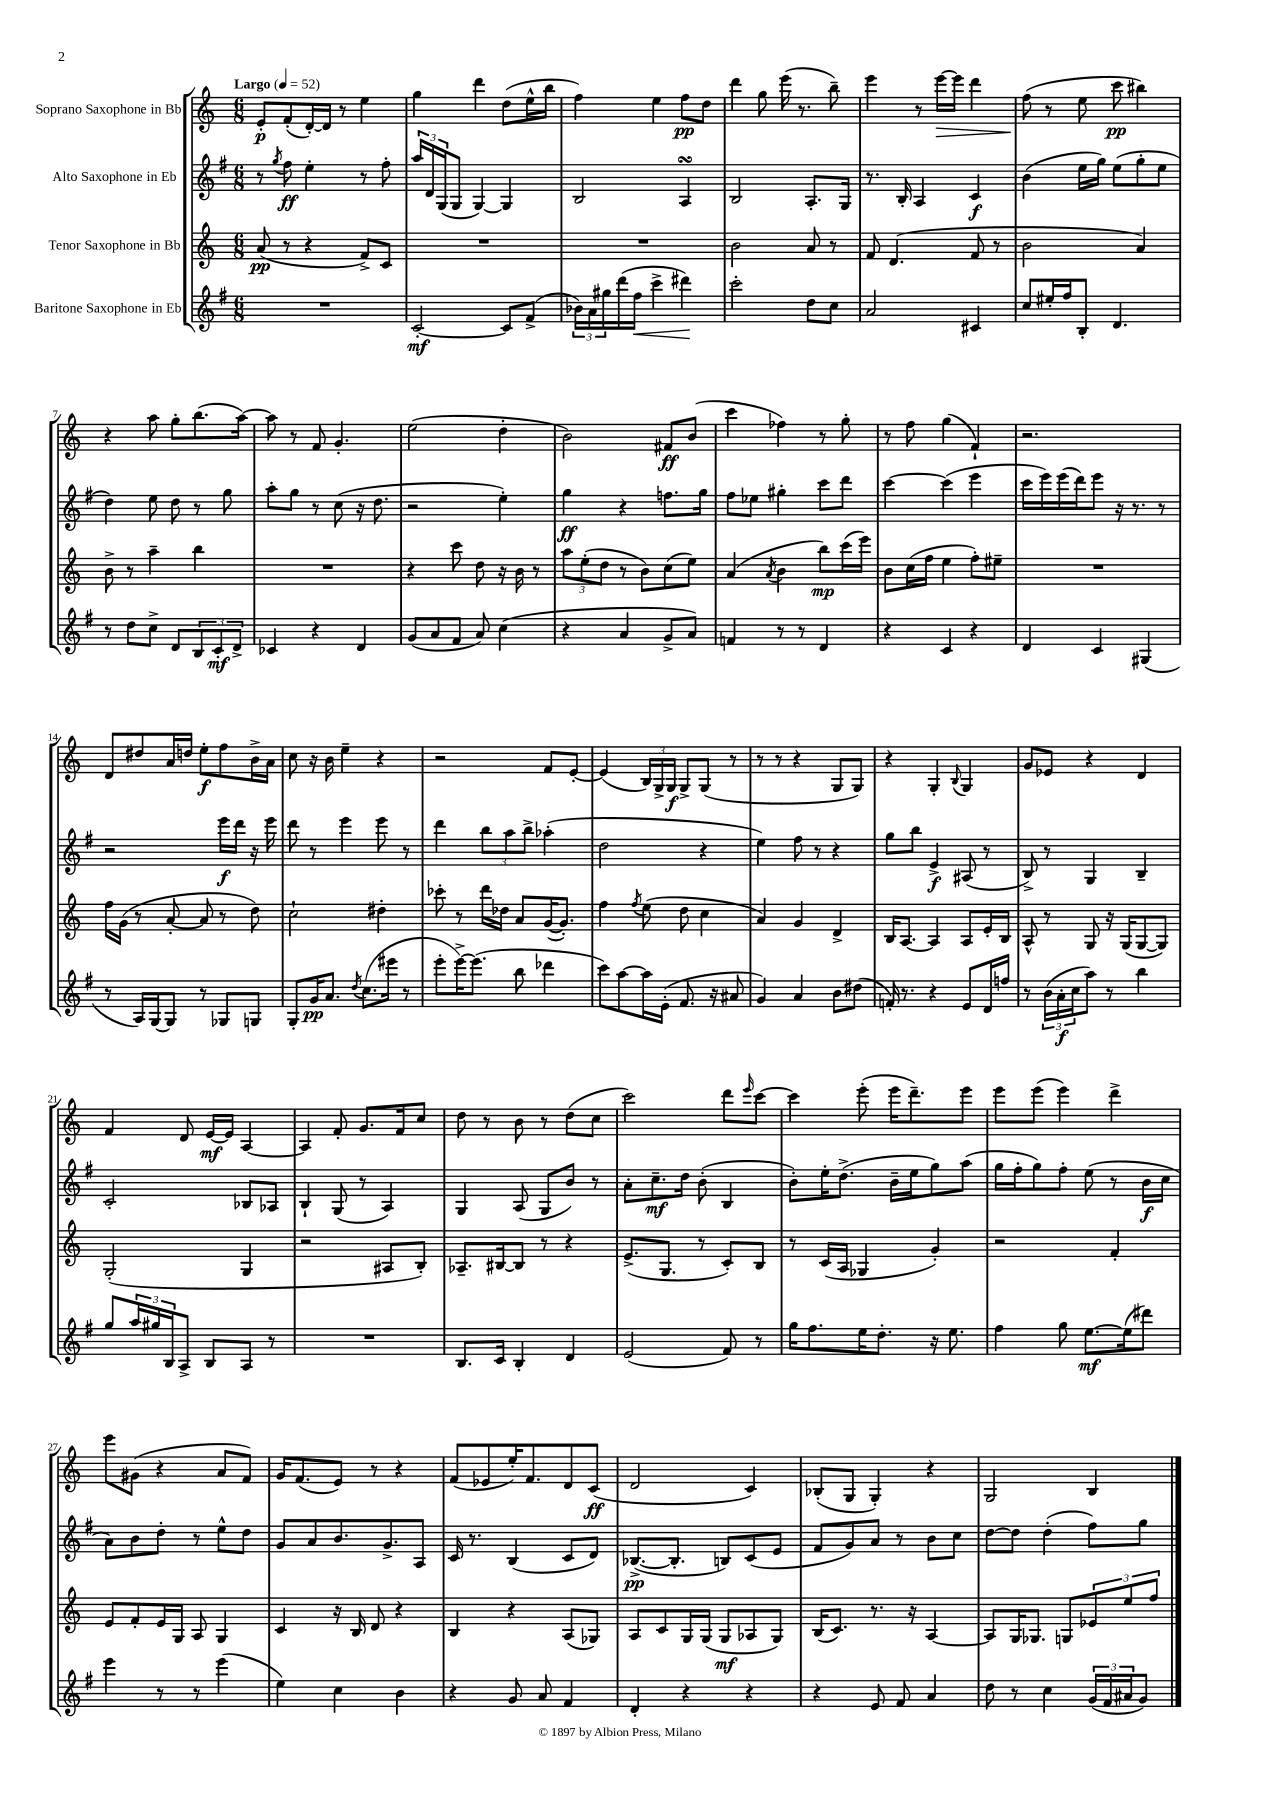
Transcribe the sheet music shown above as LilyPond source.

<<
\new StaffGroup <<
\new Staff = "s0" \with { instrumentName = "Soprano Saxophone in Bb" } {
    \clef treble \key c \major \numericTimeSignature \time 6/8 \tempo "Largo" 4 = 52
    e'8-.\p f'8-.( d'16~-.) d'16 r8 e''4 |
    g''4 d'''4 d''8( e''16-^ b''16 |
    f''4) e''4 f''8\pp d''8 |
    d'''4 g''8 e'''16( r8. b''8--) |
    e'''4 r8 e'''16~\> e'''16 d'''4 |
    f''8\!( r8 e''8 c'''8\pp bis''4) |
    r4 a''8 g''8-. b''8.( a''16~) |
    a''8 r8 f'8 g'4.-. |
    e''2( d''4-. |
    b'2) fis'8\ff b'8( |
    c'''4 fes''4) r8 g''8-. |
    r8 f''8 g''4( f'4-!) |
    r2. |
    d'8 dis''8 a'16 d''16 e''8-.\f f''8 b'16-> a'16 |
    c''8 r16 b'16 e''4-- r4 |
    r2 f'8 e'8~-. |
    e'4( \tuplet 3/2 { b16) g16-> g16\f } g8-> g8( r8 |
    r8 r8 r4 g8 g8) |
    r4 g4-. \appoggiatura { b8 } g4 |
    g'8 ees'8 r4 d'4 |
    f'4 d'8 e'16~\mf e'16 a4~ |
    a4 f'8-. g'8. f'16 c''8 |
    d''8 r8 b'8 r8 d''8( c''8 |
    c'''2) d'''8 \grace { e'''16 } c'''8~ |
    c'''4 e'''8-.( e'''16 d'''8.--) e'''8 |
    e'''8 e'''8( e'''4) d'''4-> |
    e'''8 gis'8( r4 a'8 f'8) |
    g'16 f'8.( e'8) r8 r4 |
    f'8( ees'8 e''16-.) f'8. d'8 c'8\ff( |
    d'2 c'4) |
    bes8-.( g8 g4-.) r4 |
    g2 b4 \bar "|." |
}
\new Staff = "s1" \with { instrumentName = "Alto Saxophone in Eb" } {
    \clef treble \key g \major \numericTimeSignature \time 6/8
    r8 \acciaccatura { g''8 } fis''8\ff e''4-. r8 fis''8-. |
    \tuplet 3/2 { a''16 d'16 g16( } g8 g4~) g4 |
    b2 a4\turn |
    b2 a8.-. g16 |
    r8. b16-. a4 c'4\f |
    b'4( e''16 g''16) e''8( g''8-. e''8 |
    d''4) e''8 d''8 r8 g''8 |
    a''8-. g''8 r8 c''8( r16 d''8. |
    r2 e''4-.) |
    g''4\ff r4 f''8. g''16 |
    fis''8 ees''8 gis''4-. c'''8 d'''8 |
    c'''4~ c'''4( e'''4 |
    c'''16 e'''16) e'''16( d'''16) e'''8 r16 r8. r8 |
    r2 e'''16\f d'''16 r16 e'''16 |
    d'''8 r8 e'''4 e'''8 r8 |
    d'''4 \tuplet 3/2 { b''8 a''8 b''8-> } aes''4-.( |
    d''2 r4 |
    e''4) fis''8 r8 r4 |
    g''8 b''8 e'4->\f ais8( r8 |
    b8->) r8 g4 b4-- |
    c'2-. bes8 aes8 |
    b4-! g8( r8 a4) |
    g4 a8( g8 b'8) r8 |
    a'8-. c''8.--\mf d''16 b'8-.( b4 |
    b'8-.) e''16-. d''8.->( b'16-- e''16 g''8) a''8( |
    g''16 fis''16-. g''8) fis''8-. e''8( r8 b'16\f c''16 |
    a'8) b'8 d''8-. r8 e''8-^ d''8 |
    g'8 a'8 b'8. g'8.-> a8 |
    c'16 r8. b4( c'8 d'8) |
    bes8.~->\pp( bes8.-. b8) c'8( e'8 |
    fis'8 g'8) a'8 r8 b'8 c''8 |
    d''8~ d''8 d''4-.( fis''8) g''8 \bar "|." |
}
\new Staff = "s2" \with { instrumentName = "Tenor Saxophone in Bb" } {
    \clef treble \key c \major \numericTimeSignature \time 6/8
    a'8\pp( r8 r4 f'8->) c'8 |
    R2. |
    R2. |
    b'2 a'8 r8 |
    f'8 d'4.( f'8 r8 |
    b'2 a'4) |
    b'8-> r8 a''4-- b''4 |
    R2. |
    r4 c'''8 d''8 r16 b'16 r8 |
    \tuplet 3/2 { a''8 e''8-.( d''8 } r8 b'8) c''8( e''8) |
    a'4( \acciaccatura { a'8 } b'4 b''8\mp) c'''16( e'''16) |
    b'8 c''16( f''16 e''4 f''8-.) eis''8-- |
    R2. |
    f''16 g'16( r8 a'8~-. a'8 r8 d''8) |
    c''2-! dis''4-. |
    ces'''8-. r8 d'''16 des''16 a'8 g'16~( g'8.-.) |
    f''4 \acciaccatura { f''8 } e''8( d''8 c''4 |
    a'4) g'4 d'4-> |
    b16 a8.~ a4 a8 e'16-. b16 |
    a8-^ r8 g8 r16 g16( g8~ g8) |
    g2-.( g4 |
    r2 ais8 b8-.) |
    aes8.-- bis16~ bis8 r8 r4 |
    e'8.->( g8. r8 c'8-.) b8 |
    r8 c'16( a16 ges4 g'4-.) |
    r2 f'4-. |
    e'8 f'8-. e'16 g16 a8 g4 |
    c'4 r16 b16 d'8 r4 |
    b4 r4 a8( ges8) |
    a8 c'8 g16 g16( g8\mf aes8 g8) |
    b16( c'8.) r8. r16 a4~ |
    a8 g16 ges8. g8 \tuplet 3/2 { ees'8 e''8 f''8 } \bar "|." |
}
\new Staff = "s3" \with { instrumentName = "Baritone Saxophone in Eb" } {
    \clef treble \key g \major \numericTimeSignature \time 6/8
    R2. |
    c'2~-.\mf c'8 fis'8->( |
    \tuplet 3/2 { bes'16) a'16 gis''16 } d'''16( fis''16\< c'''4-> dis'''4\!) |
    c'''2-. d''8 c''8 |
    a'2 cis'4 |
    c''8 eis''16-. fis''16 b8-. d'4. |
    r8 d''8 c''8-> d'8 \tuplet 3/2 { b8 c'8-.\mf d'8-> } |
    ces'4 r4 d'4 |
    g'8( a'8 fis'8 a'8) c''4( |
    r4 a'4 g'8-> a'8) |
    f'4 r8 r8 d'4 |
    r4 c'4 r4 |
    d'4 c'4 gis4( |
    r8 a16) g16~ g8 r8 ges8 g8 |
    g8-. g'16\pp a'8. \acciaccatura { d''8 } c''8.( eis'''16 r8 |
    e'''8-. e'''16~->) e'''8.( b''8 des'''4 |
    c'''8) a''8~ a''16 e'16-.( fis'8. r16 ais'8 |
    g'4) a'4 b'8 dis''8( |
    f'16-.) r8. r4 e'8 d'16 f''16 |
    r8 \tuplet 3/2 { b'16( a'16-.\f c''16 } a''8) r8 b''4 |
    g''8 \tuplet 3/2 { a''16 gis''16 b16 } a8-> b8 a8 r8 |
    R2. |
    b8. c'16 b4-. d'4 |
    e'2( fis'8) r8 |
    g''16 fis''8. e''16 d''8.-. r16 e''8. |
    fis''4 g''8 e''8.~\mf e''16( dis'''8) |
    e'''4 r8 r8 e'''4( |
    e''4) c''4 b'4 |
    r4 g'8 a'8 fis'4 |
    d'4-. r4 r4 |
    r4 e'8 fis'8 a'4 |
    d''8 r8 c''4 \tuplet 3/2 { g'16( fis'16 ais'16 } g'8) \bar "|." |
}
>>
>>
